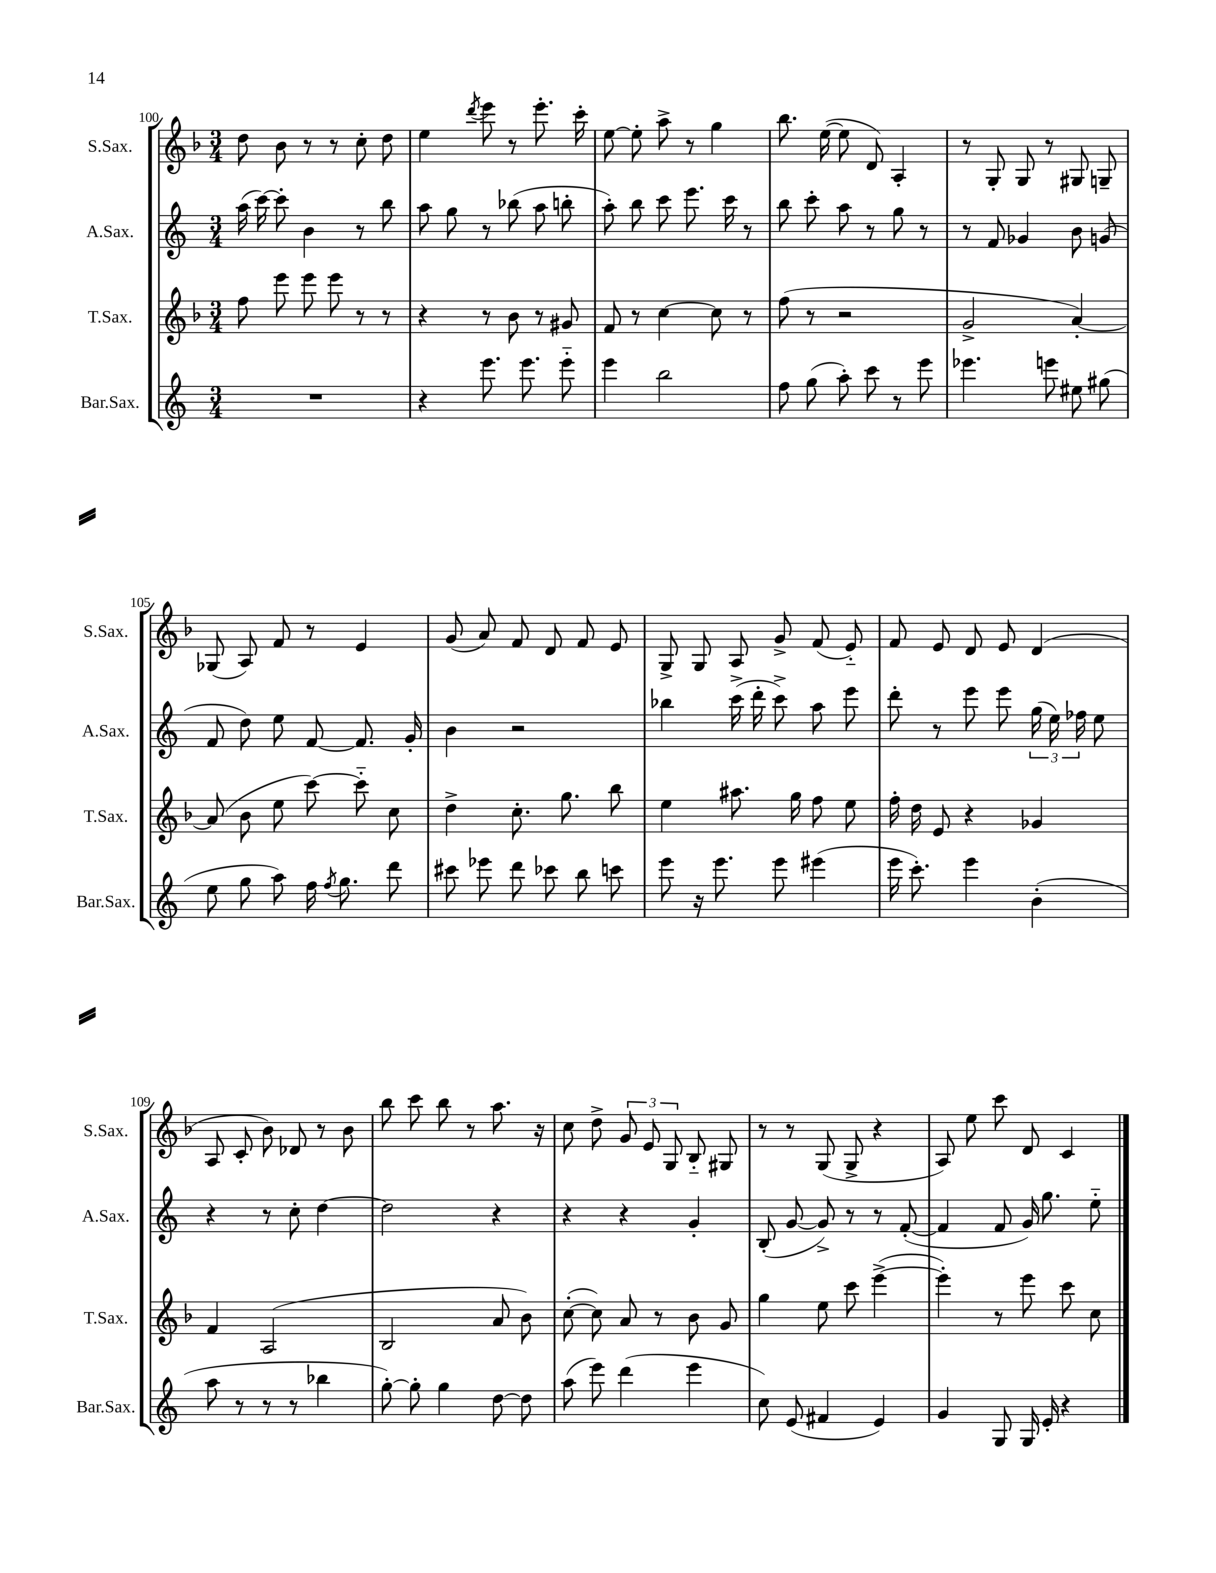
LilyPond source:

<<
\new StaffGroup <<
\new Staff = "s0" \with { instrumentName = "S.Sax." shortInstrumentName = "S.Sax." } {
    \clef treble \key f \major \numericTimeSignature \time 3/4
    \autoBeamOff d''8 bes'8 r8 r8 c''8-. d''8 |
    e''4 \acciaccatura { d'''8 } e'''8 r8 e'''8.-. c'''16-. |
    e''8~ e''8-. a''8-> r8 g''4 |
    bes''8. e''16~( e''8 d'8) a4-. |
    r8 g8-. g8 r8 gis8 g8-- |
    ges8( a8) f'8 r8 e'4 |
    g'8( a'8) f'8 d'8 f'8 e'8 |
    g8-> g8 a8 g'8-> f'8( e'8-_) |
    f'8 e'8 d'8 e'8 d'4( |
    a8 c'8-. bes'8) des'8 r8 bes'8 |
    bes''8 c'''8 bes''8 r8 a''8. r16 |
    c''8 d''8-> \tuplet 3/2 { g'8 e'8 g8 } bes8-_ gis8 |
    r8 r8 g8( g8-> r4 |
    a8) e''8 c'''8 d'8 c'4 \bar "|." |
}
\new Staff = "s1" \with { instrumentName = "A.Sax." shortInstrumentName = "A.Sax." } {
    \clef treble \key c \major \numericTimeSignature \time 3/4
    \autoBeamOff a''16( c'''16~) c'''8-. b'4 r8 b''8 |
    a''8 g''8 r8 bes''8( a''8 b''8-. |
    a''8-.) b''8 c'''8 e'''8. c'''16 r8 |
    b''8 c'''8-. a''8 r8 g''8 r8 |
    r8 f'8 ges'4 b'8 g'8( |
    f'8 d''8) e''8 f'8~ f'8. g'16-. |
    b'4 r2 |
    bes''4 c'''16->( d'''16-. c'''8->) a''8 e'''8 |
    d'''8-. r8 e'''8 e'''8 \tuplet 3/2 { g''16( e''16) fes''16 } e''8 |
    r4 r8 c''8-. d''4~ |
    d''2 r4 |
    r4 r4 g'4-. |
    b8-.( g'8~ g'8->) r8 r8 f'8~-.( |
    f'4 f'8 g'16) g''8. e''8-_ \bar "|." |
}
\new Staff = "s2" \with { instrumentName = "T.Sax." shortInstrumentName = "T.Sax." } {
    \clef treble \key f \major \numericTimeSignature \time 3/4
    \autoBeamOff f''8 e'''8 e'''8 e'''8 r8 r8 |
    r4 r8 bes'8 r8 gis'8 |
    f'8 r8 c''4~ c''8 r8 |
    f''8( r8 r2 |
    g'2-> a'4~-.) |
    a'8( bes'8 e''8 c'''8~) c'''8-_ c''8 |
    d''4-> c''8.-. g''8. bes''8 |
    e''4 ais''8. g''16 f''8 e''8 |
    f''16-. d''16 e'8 r4 ges'4 |
    f'4 a2( |
    bes2 a'8 bes'8) |
    c''8~-.( c''8) a'8 r8 bes'8 g'8 |
    g''4 e''8 c'''8 e'''4~->( |
    e'''4-.) r8 e'''8 c'''8 c''8 \bar "|." |
}
\new Staff = "s3" \with { instrumentName = "Bar.Sax." shortInstrumentName = "Bar.Sax." } {
    \clef treble \key c \major \numericTimeSignature \time 3/4
    \autoBeamOff R2. |
    r4 e'''8. e'''8. e'''8-_ |
    e'''4 b''2 |
    f''8 g''8( a''8-.) c'''8 r8 e'''8 |
    ees'''4. e'''8 eis''8 gis''8( |
    e''8 g''8 a''8) f''16 \acciaccatura { f''8 } g''8. d'''8 |
    cis'''8 ees'''8 d'''8 ces'''8 b''8 c'''8 |
    e'''8 r16 e'''8. e'''8 eis'''4( |
    e'''16 c'''8.-.) e'''4 b'4-.( |
    a''8 r8 r8 r8 bes''4 |
    g''8~-.) g''8-. g''4 d''8~ d''8 |
    a''8( e'''8) d'''4( e'''4 |
    c''8) e'8( fis'4 e'4) |
    g'4 g8 g16 e'16-. r4 \bar "|." |
}
>>
>>
\layout { \context { \Score currentBarNumber = #100 } }
